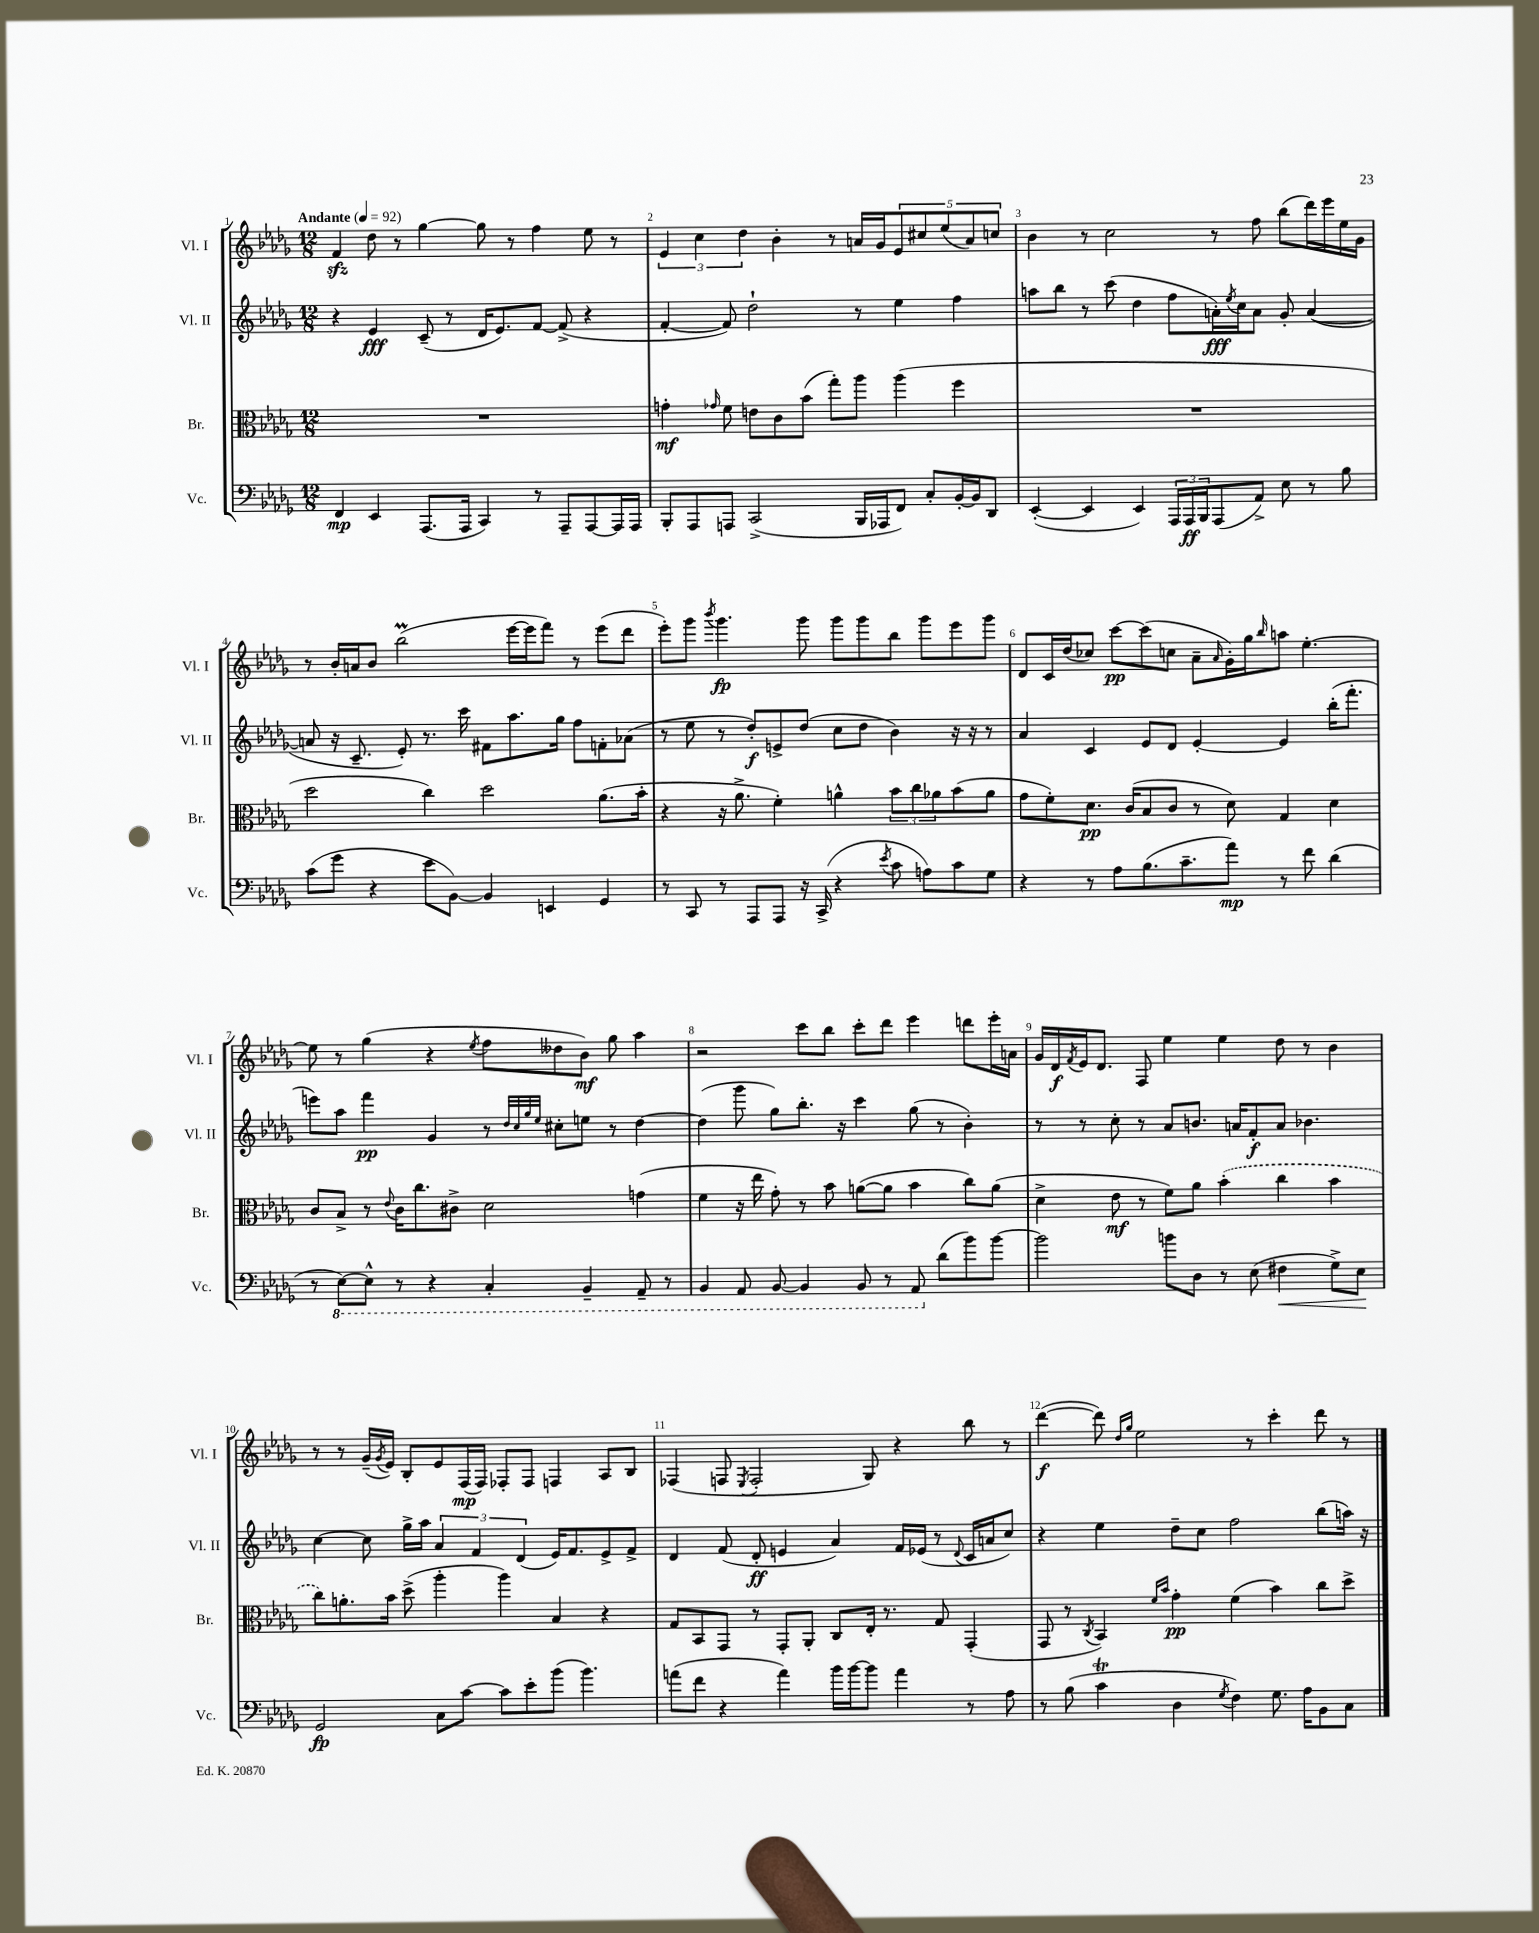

**kern	**dynam	**kern	**dynam	**kern	**dynam	**kern	**dynam
*part4	*part4	*part3	*part3	*part2	*part2	*part1	*part1
*staff4	*staff4	*staff3	*staff3	*staff2	*staff2	*staff1	*staff1
*I"Vc.	*	*I"Br.	*	*I"Vl. II	*	*I"Vl. I	*
*I'Vc.	*	*I'Br.	*	*I'Vl. II	*	*I'Vl. I	*
*clefF4	*	*clefC3	*	*clefG2	*	*clefG2	*
*k[b-e-a-d-g-]	*	*k[b-e-a-d-g-]	*	*k[b-e-a-d-g-]	*	*k[b-e-a-d-g-]	*
*M12/8	*	*M12/8	*	*M12/8	*	*M12/8	*
*MM92	*	*MM92	*	*MM92	*	*MM92	*
=1	=1	=1	=1	=1	=1	=1	=1
!	!	!	!	!	!	!LO:TX:a:B:t=Andante	!
4FF/	mp	1.r	.	4r	.	4fzz/	.
4EE-/	.	.	.	4e-/	fff	8dd-\	.
.	.	.	.	.	.	8r	.
(8.AAA-/L	.	.	.	(8c~/	.	[4gg-\	.
.	.	.	.	8r	.	.	.
16AAA-/Jk	.	.	.	.	.	.	.
4CC/)	.	.	.	16d-/KL	.	8gg-\]	.
.	.	.	.	8.e-/)	.	.	.
.	.	.	.	.	.	8r	.
8r	.	.	.	[8f/J	.	4ff\	.
8AAA-~/L	.	.	.	(8f^/]	.	.	.
[8AAA-/	.	.	.	4r	.	8ee-\	.
16AAA-/L]	.	.	.	.	.	8r	.
16AAA-/JJ	.	.	.	.	.	.	.
=2	=2	=2	=2	=2	=2	=2	=2
8BBB-'/L	.	4gn'\	mf	[4f'/	.	6e-/	.
8AAA-/	.	.	.	.	.	.	.
.	.	.	.	.	.	6cc\	.
.	.	16qqg-X/	.	.	.	.	.
8AAAn/J	.	8f\	.	8f/])	.	.	.
.	.	.	.	.	.	6dd-\	.
(2CC^/	.	8en\L	.	2dd-`\	.	.	.
.	.	8c\	.	.	.	4b-'\	.
.	.	(8b-\J	.	.	.	.	.
.	.	8gg-'\L)	.	.	.	8r	.
16BBB-/LL	.	8aa-\J	.	8r	.	16an/LL	.
16AAA-X/J	.	.	.	.	.	16g-/J	.
8FF/J)	.	(4aa-\	.	4ee-\	.	10e-/	.
.	.	.	.	.	.	10cc#X/	.
8C'/L	.	.	.	.	.	.	.
.	.	.	.	.	.	(10ee-/	.
[16BB-'/L	.	4ff\	.	4ff\	.	.	.
.	.	.	.	.	.	10a/)	.
16BB-/J]	.	.	.	.	.	.	.
8DD-/J	.	.	.	.	.	.	.
.	.	.	.	.	.	10ccn/J	.
=3	=3	=3	=3	=3	=3	=3	=3
([4EE-'/	.	1.r	.	8aan\L	.	4b-\	.
.	.	.	.	8bb-\J	.	.	.
4EE-/]	.	.	.	8r	.	8r	.
.	.	.	.	(8ccc\	.	2cc\	.
4EE-/)	.	.	.	4dd-\	.	.	.
24AAA-/LL	.	.	.	8ff\L	.	.	.
24AAA-/	ff	.	.	.	.	.	.
24BBB-/J	.	.	.	.	.	.	.
(8AAA-/	.	.	.	16an'\L)	fff	8r	.
.	.	.	.	8qee-/	.	.	.
.	.	.	.	16cc\J	.	.	.
8AA-^/J)	.	.	.	8a\J	.	8ff\	.
8E-\	.	.	.	8g-'/	.	(8bb-\L	.
8r	.	.	.	([4a/	.	16ddd-\L)	.
.	.	.	.	.	.	16eee-\	.
8B-\	.	.	.	.	.	16ee-\	.
.	.	.	.	.	.	16g-\JJ	.
!!LO:LB:g=z
=4	=4	=4	=4	=4	=4	=4	=4
(8c\L	.	2dd-\	.	8an/]	.	8r	.
8g-\J	.	.	.	16r	.	16b-'/LL	.
.	.	.	.	8.c~/	.	16an/J	.
4r	.	.	.	.	.	8b-/J	.
.	.	.	.	8e-'/)	.	(2bb-M\	.
8e-\L	.	4cc\)	.	8.r	.	.	.
[8BB-\J)	.	.	.	.	.	.	.
.	.	.	.	16ccc\	.	.	.
4BB-/]	.	2dd-\	.	8f#X\L	.	.	.
.	.	.	.	8.aa-\	.	[16eee-\LL	.
.	.	.	.	.	.	16eee-\J]	.
4EEn/	.	.	.	.	.	8fff\J)	.
.	.	.	.	16gg-\Jk	.	.	.
.	.	.	.	8ff\L	.	8r	.
4GG-/	.	(8.a-\L	.	8fn'\	.	(8eee-\L	.
.	.	.	.	(8a-X\J	.	8ddd-\J	.
.	.	16b-'\Jk	.	.	.	.	.
=5	=5	=5	=5	=5	=5	=5	=5
8r	.	4r	.	8r	.	8eee-'\L)	.
8CC/	.	.	.	8ee-\	.	8ggg-\J	.
.	.	.	.	.	.	8qbbb-/	.
8r	.	16r	.	8r	.	4.ggg-\	fp
.	.	8.a-^\	.	.	.	.	.
8AAA-/L	.	.	.	8dd-'/L)	f	.	.
8AAA-/J	.	4f'\)	.	8en^/	.	.	.
16r	.	.	.	(8dd-/J	.	8ggg-\	.
(16CC^/	.	.	.	.	.	.	.
4r	.	4an^^\	.	8cc\L	.	8ggg-\L	.
.	.	.	.	8dd-\J	.	8ggg-\	.
8qe-/	.	.	.	.	.	.	.
8c\	.	12b-\L	.	4b-\)	.	8bb-\J	.
.	.	12cc\	.	.	.	.	.
8An\L)	.	.	.	.	.	8ggg-\L	.
.	.	12a-X\	.	.	.	.	.
8c\	.	(8b-\	.	16r	.	8eee-\	.
.	.	.	.	16r	.	.	.
8G-\J	.	8a-\J	.	8r	.	8ggg-\J	.
=6	=6	=6	=6	=6	=6	=6	=6
4r	.	8g-\L	.	4a-/	.	8d-/L	.
.	.	8f'\)	.	.	.	16c/L	.
.	.	.	.	.	.	(16dd-/J	.
8r	.	8.d-\J	pp	4c/	.	8cc-X/J)	.
8A-\L	.	.	.	.	.	[8ccc\L	pp
.	.	(16c/KL	.	.	.	.	.
(8.B-\	.	8B-/	.	8e-/L	.	(8ccc\]	.
.	.	8c/J	.	8d-/J	.	8ccn\J	.
8.c~\	.	.	.	.	.	.	.
.	.	8r	.	[4e-'/	.	8a-~\L	.
.	.	.	.	.	.	16qqa-/	.
8a-\J)	mp	8d-\)	.	.	.	16g-'\L)	.
.	.	.	.	.	.	16gg-\J	.
.	.	.	.	.	.	16qqbb-/	.
8r	.	4G-/	.	4e-/]	.	8aan\J	.
8f\	.	.	.	.	.	[4.ee-'\	.
(4d-\	.	4d-\	.	(16bb-'\KL	.	.	.
.	.	.	.	8.fff'\J	.	.	.
!!LO:LB:g=z
=7	=7	=7	=7	=7	=7	=7	=7
8r	.	8c/L	.	8eeen\L)	.	8ee-\]	.
*8ba	*	*	*	*	*	*	*
[8EE-\L)	.	8B-^/J	.	8aa-\J	.	8r	.
8EE-^^\J]	.	8r	.	4fff\	pp	(4gg-\	.
.	.	8qqe-/	.	.	.	.	.
8r	.	16c\KL	.	.	.	.	.
.	.	8.cc\	.	.	.	.	.
4r	.	.	.	4g-/	.	4r	.
.	.	8c#X^\J	.	.	.	.	.
.	.	.	.	.	.	8qee-/	.
4CC'/	.	2d-\	.	8r	.	8ff\L	.
.	.	.	.	32qqdd-/LLL	.	.	.
.	.	.	.	32qqcc/	.	.	.
.	.	.	.	32qqgg-/	.	.	.
.	.	.	.	32qqee-/JJJ	.	.	.
.	.	.	.	8cc#X'\L	.	8dd--X\	.
4BBB-~/	.	.	.	8een\J	.	8b-\J)	mf
.	.	.	.	8r	.	8gg-\	.
8AAA-~/	.	(4gn\	.	[4dd-\	.	4aa-\	.
8r	.	.	.	.	.	.	.
=8	=8	=8	=8	=8	=8	=8	=8
4BBB-/	.	4f\	.	(4dd-\]	.	2r	.
8AAA-/	.	16r	.	8ggg-\	.	.	.
.	.	16ee-\	.	.	.	.	.
[8BBB-/	.	8g-'\)	.	8gg-\L)	.	.	.
4BBB-/]	.	8r	.	8.bb-'\J	.	8ccc\L	.
.	.	8b-\	.	.	.	8bb-\J	.
.	.	.	.	16r	.	.	.
8BBB-/	.	([8an\L	.	4ccc\	.	8ccc'\L	.
8r	.	8a\J]	.	.	.	8ddd-\J	.
8AAA-/	.	4b-\	.	(8gg-\	.	4eee-\	.
*X8ba	*	*	*	*	*	*	*
(8d-\L	.	.	.	8r	.	.	.
8b-\)	.	8cc\L)	.	4b-'\)	.	8dddn\L	.
[8b-\J	.	(8a\J	.	.	.	16eee-'\L	.
.	.	.	.	.	.	16an\JJ	.
=9	=9	=9	=9	=9	=9	=9	=9
2b-\]	.	4d-^\	.	8r	.	16g-/LL	.
.	.	.	.	.	.	16d-/	f
.	.	.	.	.	.	8qf/	.
.	.	.	.	8r	.	16e-/J	.
.	.	.	.	.	.	8.d-/J	.
.	.	8e-\	mf	8cc'\	.	.	.
.	.	8r	.	8r	.	8F/	.
8bn\L	.	8f\L)	.	8a-/L	.	4ee-\	.
8D-\J	.	8a-\J	.	8.bn/J	.	.	.
8r	.	(4b-'\	.	.	.	4ee-\	.
.	.	.	.	16an/KL	.	.	.
(8E-\	.	.	.	8f'/	f	.	.
!	!LO:HP:b	!	!	!	!	!	!
4F#X\	<	4cc\	.	8a/J	.	8dd-\	.
.	.	.	.	4.b-X\	.	8r	.
8G-^\L)	.	4b-\	.	.	.	4b-\	.
8E-\J	.	.	.	.	.	.	.
.	[	.	.	.	.	.	.
!!LO:LB:g=z
=10	=10	=10	=10	=10	=10	=10	=10
2GG-/	fp	8cc\L)	.	[4cc\	.	8r	.
.	.	8.an'\	.	.	.	8r	.
.	.	.	.	8cc\]	.	(16g-~/LL	.
.	.	.	.	.	.	8qg-/	.
.	.	16b-\Jk	.	.	.	16e-/JJ)	.
.	.	(8dd-^\	.	16gg-^\LL	.	8B-'/L	.
.	.	.	.	16aa-\JJ	.	.	.
8C\L	.	4aa-'\	.	6a-/	.	8e-/	.
[8c\J	.	.	.	.	.	(16F/L	mp
.	.	.	.	6f/	.	.	.
.	.	.	.	.	.	16F/JJ)	.
8c\L]	.	4aa-\)	.	.	.	8F-X'/L	.
.	.	.	.	(6d-/	.	.	.
8e-'\	.	.	.	.	.	8F-/J	.
(8b-\J	.	4B-/	.	16e-/KL)	.	4Fn/	.
.	.	.	.	8.f/	.	.	.
4.b-\)	.	.	.	.	.	.	.
.	.	4r	.	8e-^/	.	8A-/L	.
.	.	.	.	8f^/J	.	8B-/J	.
=11	=11	=11	=11	=11	=11	=11	=11
(8an\L	.	8G-/L	.	4d-/	.	(4F-X/	.
8f\J	.	8BB-/	.	.	.	.	.
4r	.	8GG-/J	.	(8f/	.	8Fn/	.
.	.	.	.	.	.	8qE-/	.
.	.	8r	.	8d-'/	ff	2F'/	.
4a\)	.	8GG-'/L	.	4en/	.	.	.
.	.	8AA-'/J	.	.	.	.	.
16b-\LL	.	8C/L	.	4a-/)	.	.	.
[16b-\J	.	.	.	.	.	.	.
8b-\J]	.	16E-'/Jk	.	.	.	8G-/)	.
.	.	8.r	.	.	.	.	.
4a\	.	.	.	16f/LL	.	4r	.
.	.	.	.	(16e-X/JJ	.	.	.
.	.	8G-/	.	8r	.	.	.
.	.	.	.	8qqd-/	.	.	.
8r	.	(4GG-'/	.	16c/LL	.	8bb-\	.
.	.	.	.	16an/J	.	.	.
8A-\	.	.	.	8cc/J)	.	8r	.
=12	=12	=12	=12	=12	=12	=12	=12
8r	.	8GG-/	.	4r	.	([4ddd-\	f
(8B-\	.	8r	.	.	.	.	.
.	.	8qC/	.	.	.	.	.
4ct\	.	4BB-/)	.	4ee-\	.	8ddd-\])	.
.	.	.	.	.	.	16qqdd-/LL	.
.	.	.	.	.	.	16qqgg-/JJ	.
.	.	.	.	.	.	2ee-\	.
.	.	16qqf/LL	.	.	.	.	.
.	.	16qqb-/JJ	.	.	.	.	.
4D-\	.	4g-'\	pp	8dd-~\L	.	.	.
.	.	.	.	8cc\J	.	.	.
8qG-/	.	.	.	.	.	.	.
4F\)	.	(4f\	.	2ff\	.	.	.
.	.	.	.	.	.	8r	.
8.G-\	.	4b-\)	.	.	.	4ccc'\	.
16A-\KL	.	.	.	.	.	.	.
8BB-\	.	8cc\L	.	(8bb-\L	.	8ddd-\	.
8C\J	.	8dd-^\J	.	16aan\Jk)	.	8r	.
.	.	.	.	16r	.	.	.
==	==	==	==	==	==	==	==
*-	*-	*-	*-	*-	*-	*-	*-
